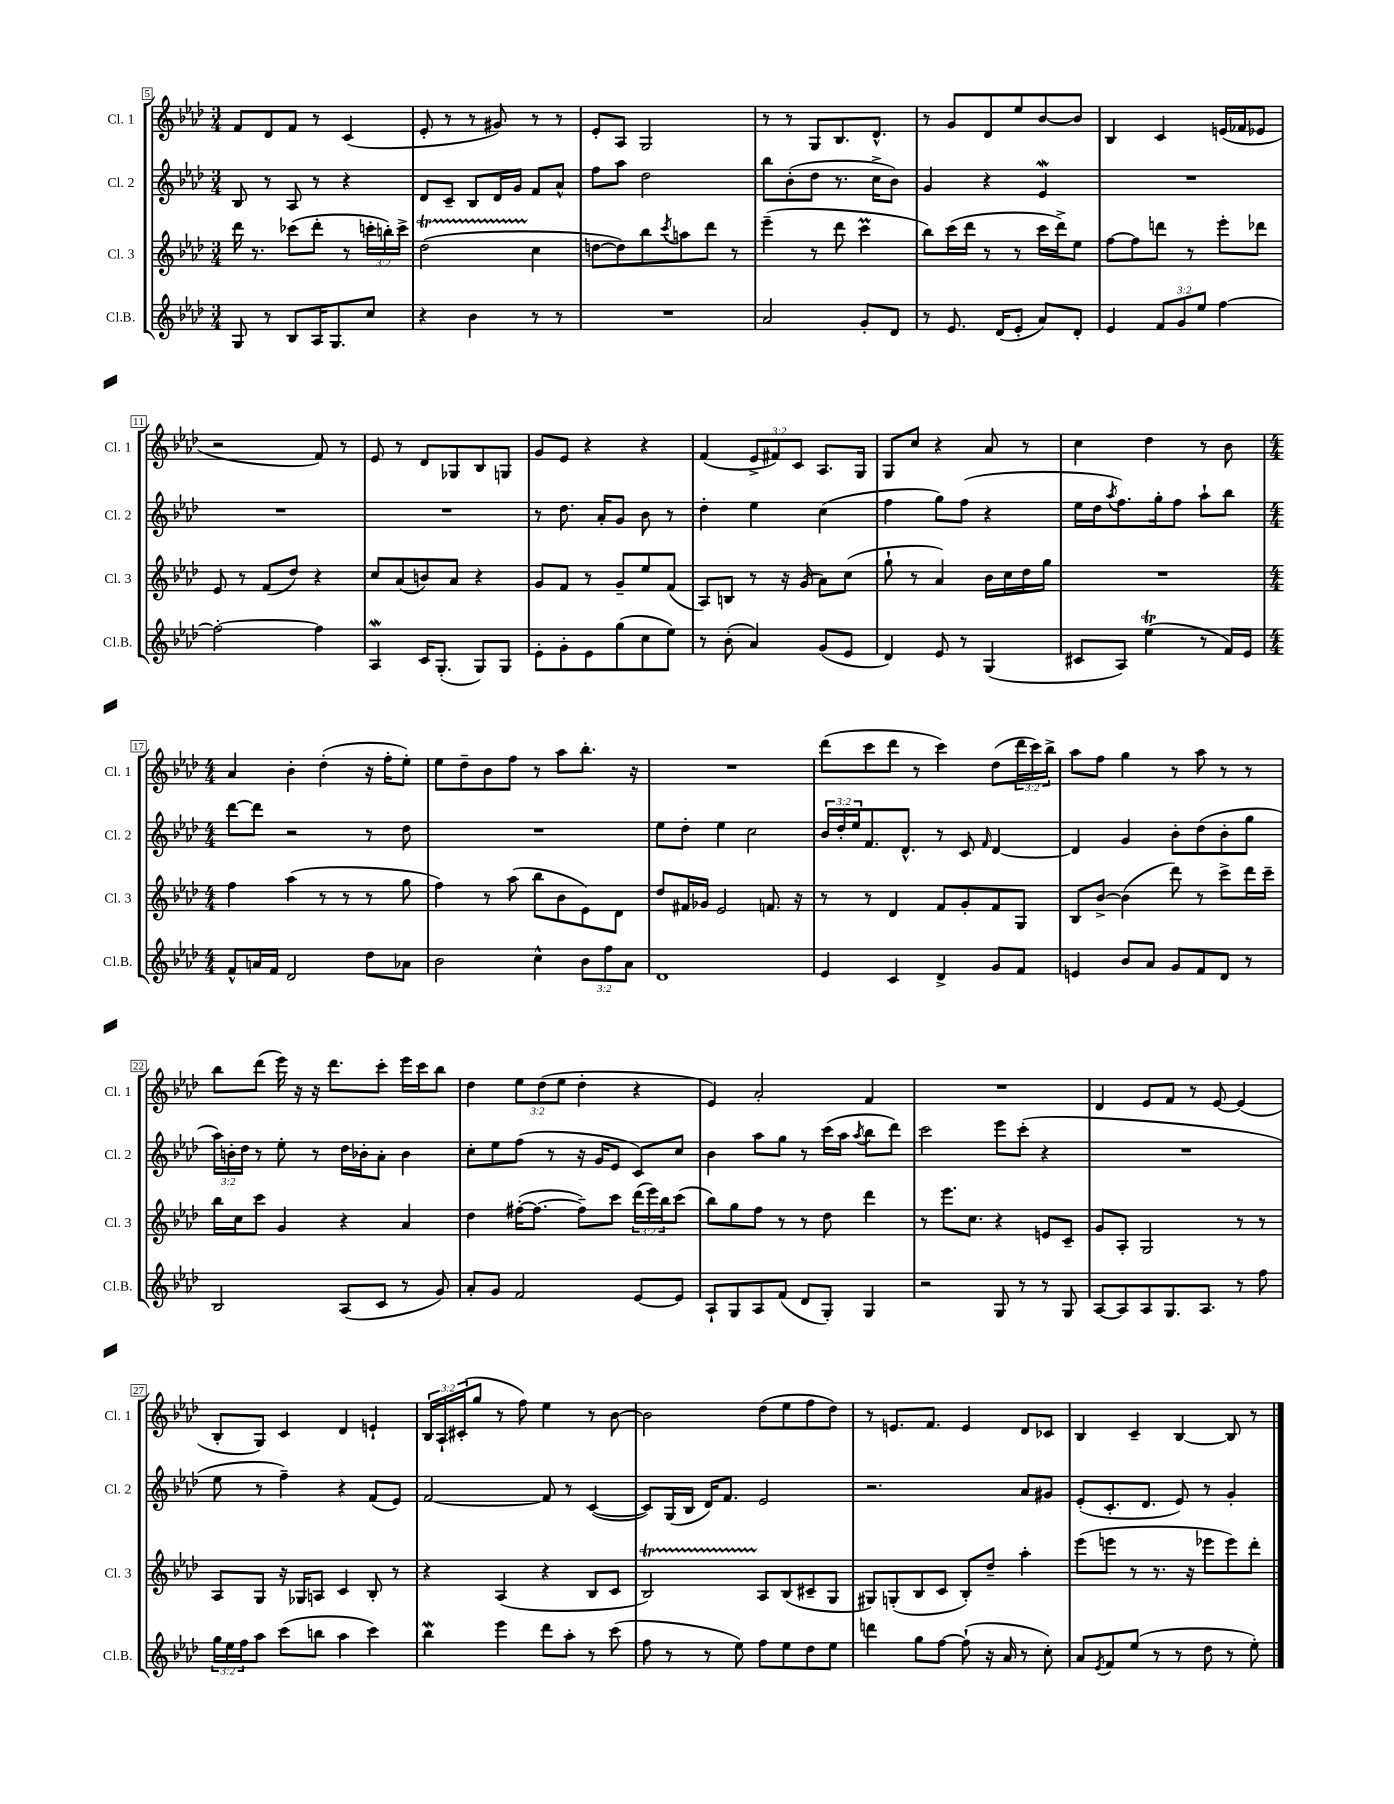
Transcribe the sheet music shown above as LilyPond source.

<<
\new StaffGroup <<
\new Staff = "s0" \with { instrumentName = "Cl. 1" shortInstrumentName = "Cl. 1" } {
    \clef treble \key aes \major \numericTimeSignature \time 3/4 \override Staff.TupletNumber.text = #tuplet-number::calc-fraction-text
    f'8 des'8 f'8 r8 c'4( |
    ees'8-. r8 r8 gis'8) r8 r8 |
    ees'8-. aes8 g2 |
    r8 r8 g8 bes8. des'8.-^ |
    r8 g'8 des'8 ees''8 bes'8~ bes'8 |
    bes4 c'4 e'16( fes'16 ees'8 |
    r2 f'8) r8 |
    ees'8 r8 des'8 ges8 bes8 g8 |
    g'8 ees'8 r4 r4 |
    f'4( \tuplet 3/2 { ees'8-> fis'8) c'8 } aes8. g16 |
    g8 c''8 r4 aes'8 r8 |
    c''4 des''4 r8 bes'8 |
    \numericTimeSignature \time 4/4 aes'4 bes'4-. des''4-.( r16 f''16-. ees''8-.) |
    ees''8 des''8-- bes'8 f''8 r8 aes''8 bes''8.-. r16 |
    R1 |
    des'''8( c'''8 des'''8 r8 c'''4) des''8( \tuplet 3/2 { des'''16 c'''16) bes''16-> } |
    aes''8 f''8 g''4 r8 aes''8 r8 r8 |
    bes''8 des'''8( ees'''16) r16 r16 des'''8. c'''8-. ees'''16 c'''16 bes''8 |
    des''4 \tuplet 3/2 { ees''8 des''8( ees''8 } des''4-. r4 |
    ees'4) aes'2-. f'4 |
    R1 |
    des'4 ees'8 f'8 r8 ees'8~ ees'4( |
    bes8-. g8) c'4 des'4 e'4-! |
    \tuplet 3/2 { bes16 aes16-! cis'16-.( } g''8 r8 f''8) ees''4 r8 bes'8~ |
    bes'2 des''8( ees''8 f''8 des''8) |
    r8 e'8. f'8. e'4 des'8 ces'8 |
    bes4 c'4-- bes4~ bes8 r8 \bar "|." |
}
\new Staff = "s1" \with { instrumentName = "Cl. 2" shortInstrumentName = "Cl. 2" } {
    \clef treble \key aes \major \numericTimeSignature \time 3/4 \override Staff.TupletNumber.text = #tuplet-number::calc-fraction-text
    bes8 r8 aes8 r8 r4 |
    des'8 c'8-- bes8 des'16 g'16 f'8 aes'8-^ |
    f''8 aes''8 des''2 |
    bes''8 bes'8-.( des''8 r8. c''16-> bes'8) |
    g'4 r4 ees'4\mordent |
    R2. |
    R2. |
    R2. |
    r8 des''8. aes'16-. g'8 bes'8 r8 |
    des''4-. ees''4 c''4( |
    f''4 g''8) f''8( r4 |
    ees''16 des''16 \acciaccatura { aes''8 } f''8.) g''16-. f''8 aes''8-! bes''8 |
    \numericTimeSignature \time 4/4 des'''8~ des'''8 r2 r8 des''8 |
    R1 |
    ees''8 des''8-. ees''4 c''2 |
    \tuplet 3/2 { bes'16 des''16-. ees''16 } f'8. des'8.-^ r8 c'8 \grace { f'16 } des'4~ |
    des'4 g'4 bes'8-. des''8( bes'8-. g''8 |
    \tuplet 3/2 { aes''16) b'16-. des''16 } r8 ees''8-. r8 des''16 bes'16-. aes'8-. bes'4 |
    c''8-. ees''8 f''8( r8 r16 g'16 ees'8 c'8) c''8 |
    bes'4 aes''8 g''8 r8 c'''16( aes''16 \acciaccatura { aes''8 } bes''8 des'''8) |
    c'''2 ees'''8 c'''8-.( r4 |
    R1 |
    ees''8 r8 f''4--) r4 f'8( ees'8) |
    f'2~ f'8 r8 c'4~( |
    c'8) g16( bes16 des'16) f'8. ees'2 |
    r2. aes'8 gis'8 |
    ees'8-.( c'8.-. des'8. ees'8) r8 g'4-. \bar "|." |
}
\new Staff = "s2" \with { instrumentName = "Cl. 3" shortInstrumentName = "Cl. 3" } {
    \clef treble \key aes \major \numericTimeSignature \time 3/4 \override Staff.TupletNumber.text = #tuplet-number::calc-fraction-text
    des'''16 r8. ces'''8( des'''8-. r8 \tuplet 3/2 { c'''16-. b''16-.) c'''16-> } |
    des''2\startTrillSpan( c''4\stopTrillSpan |
    d''8~ d''8) bes''8 \acciaccatura { c'''8 } a''8 des'''8 r8 |
    ees'''4--( r8 des'''8 c'''4\prall |
    bes''8) c'''16( des'''16 r8 r8 c'''16 des'''16->) ees''8 |
    f''8~ f''8 d'''8 r8 ees'''8-. des'''8 |
    ees'8 r8 f'8( des''8) r4 |
    c''8 aes'8( b'8) aes'8 r4 |
    g'8 f'8 r8 g'8-- ees''8 f'8( |
    aes8) b8 r8 r16 g'16( aes'8) c''8( |
    g''8-! r8 aes'4) bes'16 c''16 des''16 g''16 |
    R2. |
    \numericTimeSignature \time 4/4 f''4 aes''4( r8 r8 r8 g''8 |
    f''4) r8 aes''8( bes''8 bes'8 ees'8) des'8 |
    des''8 fis'16 ges'16 ees'2 f'8. r16 |
    r8 r8 des'4 f'8 g'8-. f'8 g8 |
    bes8 bes'8~-> bes'4( des'''8) r8 c'''8-> des'''16 c'''16-- |
    bes''16 c''16 c'''8 g'4 r4 aes'4 |
    des''4 fis''16~-.( fis''8.~ fis''8--) c'''8 \tuplet 3/2 { des'''16( ees'''16) bes''16 } c'''8( |
    bes''8) g''8 f''8 r8 r8 des''8 des'''4 |
    r8 ees'''8. c''8. r4 e'8 c'8-- |
    g'8 aes8-. g2 r8 r8 |
    aes8 g8 r16 ges16 a8 c'4 bes8-. r8 |
    r4 aes4( r4 bes8 c'8 |
    bes2\startTrillSpan) aes8\stopTrillSpan bes8( cis'8-- g8 |
    gis8) g8-.( bes8 c'8 bes8-.) des''8-- aes''4-. |
    ees'''8( e'''8 r8 r8. r16 ees'''8 ees'''8) des'''8-. \bar "|." |
}
\new Staff = "s3" \with { instrumentName = "Cl.B." shortInstrumentName = "Cl.B." } {
    \clef treble \key aes \major \numericTimeSignature \time 3/4 \override Staff.TupletNumber.text = #tuplet-number::calc-fraction-text
    g8 r8 bes8 aes16 g8. c''8 |
    r4 bes'4 r8 r8 |
    R2. |
    aes'2 g'8-. des'8 |
    r8 ees'8. des'16( ees'8-. aes'8) des'8-. |
    ees'4 \tuplet 3/2 { f'8 g'8 ees''8 } f''4~ |
    f''2~-. f''4 |
    aes4\mordent c'16 g8.-.( g8) g8 |
    ees'8-. g'8-. ees'8 g''8( c''8 ees''8) |
    r8 bes'8-.( aes'4) g'8( ees'8 |
    des'4) ees'8 r8 g4( |
    cis'8 aes8) ees''4\trill( r8 f'16) ees'16 |
    \numericTimeSignature \time 4/4 f'8-^ a'16 f'16 des'2 des''8 aes'8 |
    bes'2 c''4-^ \tuplet 3/2 { bes'8 f''8 aes'8 } |
    des'1 |
    ees'4 c'4 des'4-> g'8 f'8 |
    e'4 bes'8 aes'8 g'8 f'8 des'8 r8 |
    bes2 aes8( c'8 r8 g'8) |
    aes'8-. g'8 f'2 ees'8~ ees'8 |
    aes8-! g8 aes8 f'8( des'8 g8-.) g4 |
    r2 g8 r8 r8 g8 |
    aes8~ aes8 aes8 g8. aes8. r8 f''8 |
    \tuplet 3/2 { g''16 ees''16 f''16 } aes''8 c'''8( b''8 aes''4 c'''4) |
    bes''4\mordent ees'''4 des'''8 aes''8-. r8 c'''8( |
    f''8 r8 r8 ees''8) f''8 ees''8 des''8 ees''8 |
    d'''4 g''8 f''8~ f''8-!( r16 aes'16 r8 c''8-.) |
    aes'8 \acciaccatura { ees'8 } f'8 ees''8( r8 r8 des''8 r8 ees''8-.) \bar "|." |
}
>>
>>
\layout { \context { \Score currentBarNumber = #5 \override BarNumber.stencil = #(make-stencil-boxer 0.1 0.3 ly:text-interface::print) } }
